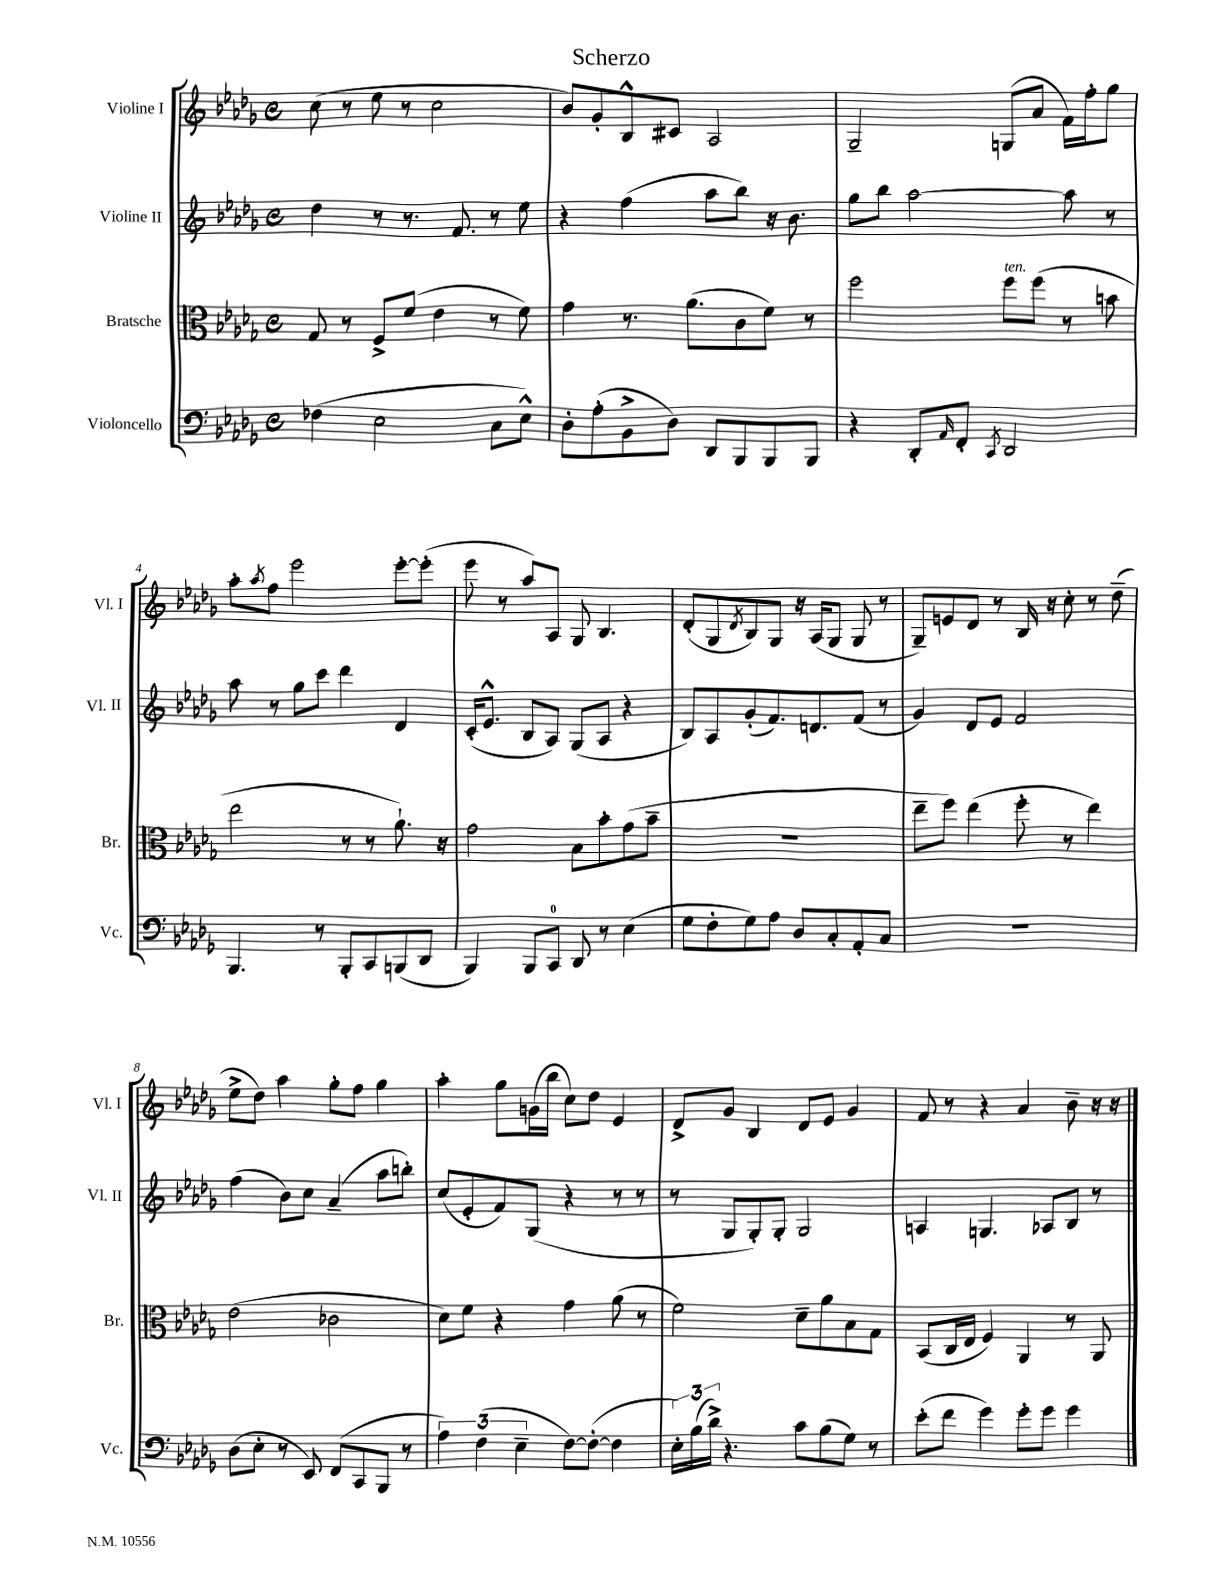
\header { title = "Scherzo" }
<<
\new StaffGroup <<
\new Staff = "s0" \with { instrumentName = "Violine I" shortInstrumentName = "Vl. I" } {
    \clef treble \key des \major \defaultTimeSignature \time 4/4
    c''8( r8 ees''8 r8 c''2 |
    bes'8) ges'8-. bes8-^ cis'8 aes2 |
    ges2-- g8( aes'8 f'16) f''16-. ges''8 |
    aes''8-. \acciaccatura { aes''8 } f''8 ees'''2 ees'''8~-. ees'''8-.( |
    ees'''8 r8 aes''8) aes8 ges8 bes4. |
    des'8-.( ges8 \acciaccatura { des'8 } bes8) ges8 r16 aes16( ges8 ges8 r8 |
    ges8--) e'8 des'8 r8 bes16 r16 c''8-. r8 des''8--( |
    ees''8-> des''8) aes''4 ges''8-. f''8 ges''4 |
    aes''4-. ges''8 g'16( bes''16 c''8) des''8 ees'4 |
    des'8-> ges'8 bes4 des'8 ees'8 ges'4 |
    f'8 r8 r4 aes'4 bes'8-- r16 r16 \bar "|." |
}
\new Staff = "s1" \with { instrumentName = "Violine II" shortInstrumentName = "Vl. II" } {
    \clef treble \key des \major \defaultTimeSignature \time 4/4
    des''4 r8 r8. f'8. r8 ees''8 |
    r4 f''4( aes''8 bes''8) r16 bes'8. |
    ges''8 bes''8 aes''2~ aes''8 r8 |
    aes''8 r8 ges''8 c'''8 des'''4 des'4 |
    c'16-.( ees'8.-^ bes8 aes8) ges8( aes8 r4 |
    bes8) aes8 ges'8-.( f'8.) d'8. f'8( r8 |
    ges'4) des'8 ees'8 f'2 |
    f''4( bes'8) c''8 aes'4--( aes''8 b''8-.) |
    c''8( ees'8-. f'8) ges8( r4 r8 r8 |
    r8 ges8 ges8-.) ges8-. ges2 |
    a4 g4. aes8 bes8 r8 \bar "|." |
}
\new Staff = "s2" \with { instrumentName = "Bratsche" shortInstrumentName = "Br." } {
    \clef alto \key des \major \defaultTimeSignature \time 4/4
    ges8 r8 f8-> f'8( ees'4 r8 f'8) |
    ges'4 r8. aes'8.( c'8 f'8) r8 |
    f''2 f''8^\markup { \italic "ten." } f''8( r8 b'8 |
    ees''2 r8 r8 aes'8.-!) r16 |
    ges'2 bes8 bes'8-. ges'8( bes'8-- |
    R1 |
    ees''8-- f''8) ees''4( f''8-. r8 ees''4) |
    ees'2( ces'2 |
    des'8) f'8 r4 ges'4 aes'8( r8 |
    f'2) des'8-- aes'8 bes8 ges8 |
    bes,8( c16 ees16 f4) aes,4 r8 aes,8 \bar "|." |
}
\new Staff = "s3" \with { instrumentName = "Violoncello" shortInstrumentName = "Vc." } {
    \clef bass \key des \major \defaultTimeSignature \time 4/4
    fes4( ees2 c8 ees8-^) |
    des8-. aes8-.( bes,8-> des8) des,8 bes,,8 bes,,8 bes,,8 |
    r4 des,8-. \grace { aes,16 } f,8-. \acciaccatura { c,8 } des,2 |
    bes,,4. r8 bes,,8-. c,8 b,,8( des,8 |
    bes,,4) bes,,8 c,8-0 des,8 r8 ees4( |
    ges8 f8-. ges8) aes8 des8 c8-. aes,8-. c8 |
    R1 |
    des8( ees8-. r8 ees,8) f,8( c,8 bes,,8 r8 |
    \tuplet 3/2 { aes4) f4( ees4-- } f8~) f8~-.( f4 |
    \tuplet 3/2 { ees16-.) bes16( des'16->) } r4. c'8 bes8( ges8) r8 |
    ees'8-.( f'8 ges'4) ges'8-. ges'8 ges'4 \bar "|." |
}
>>
>>
